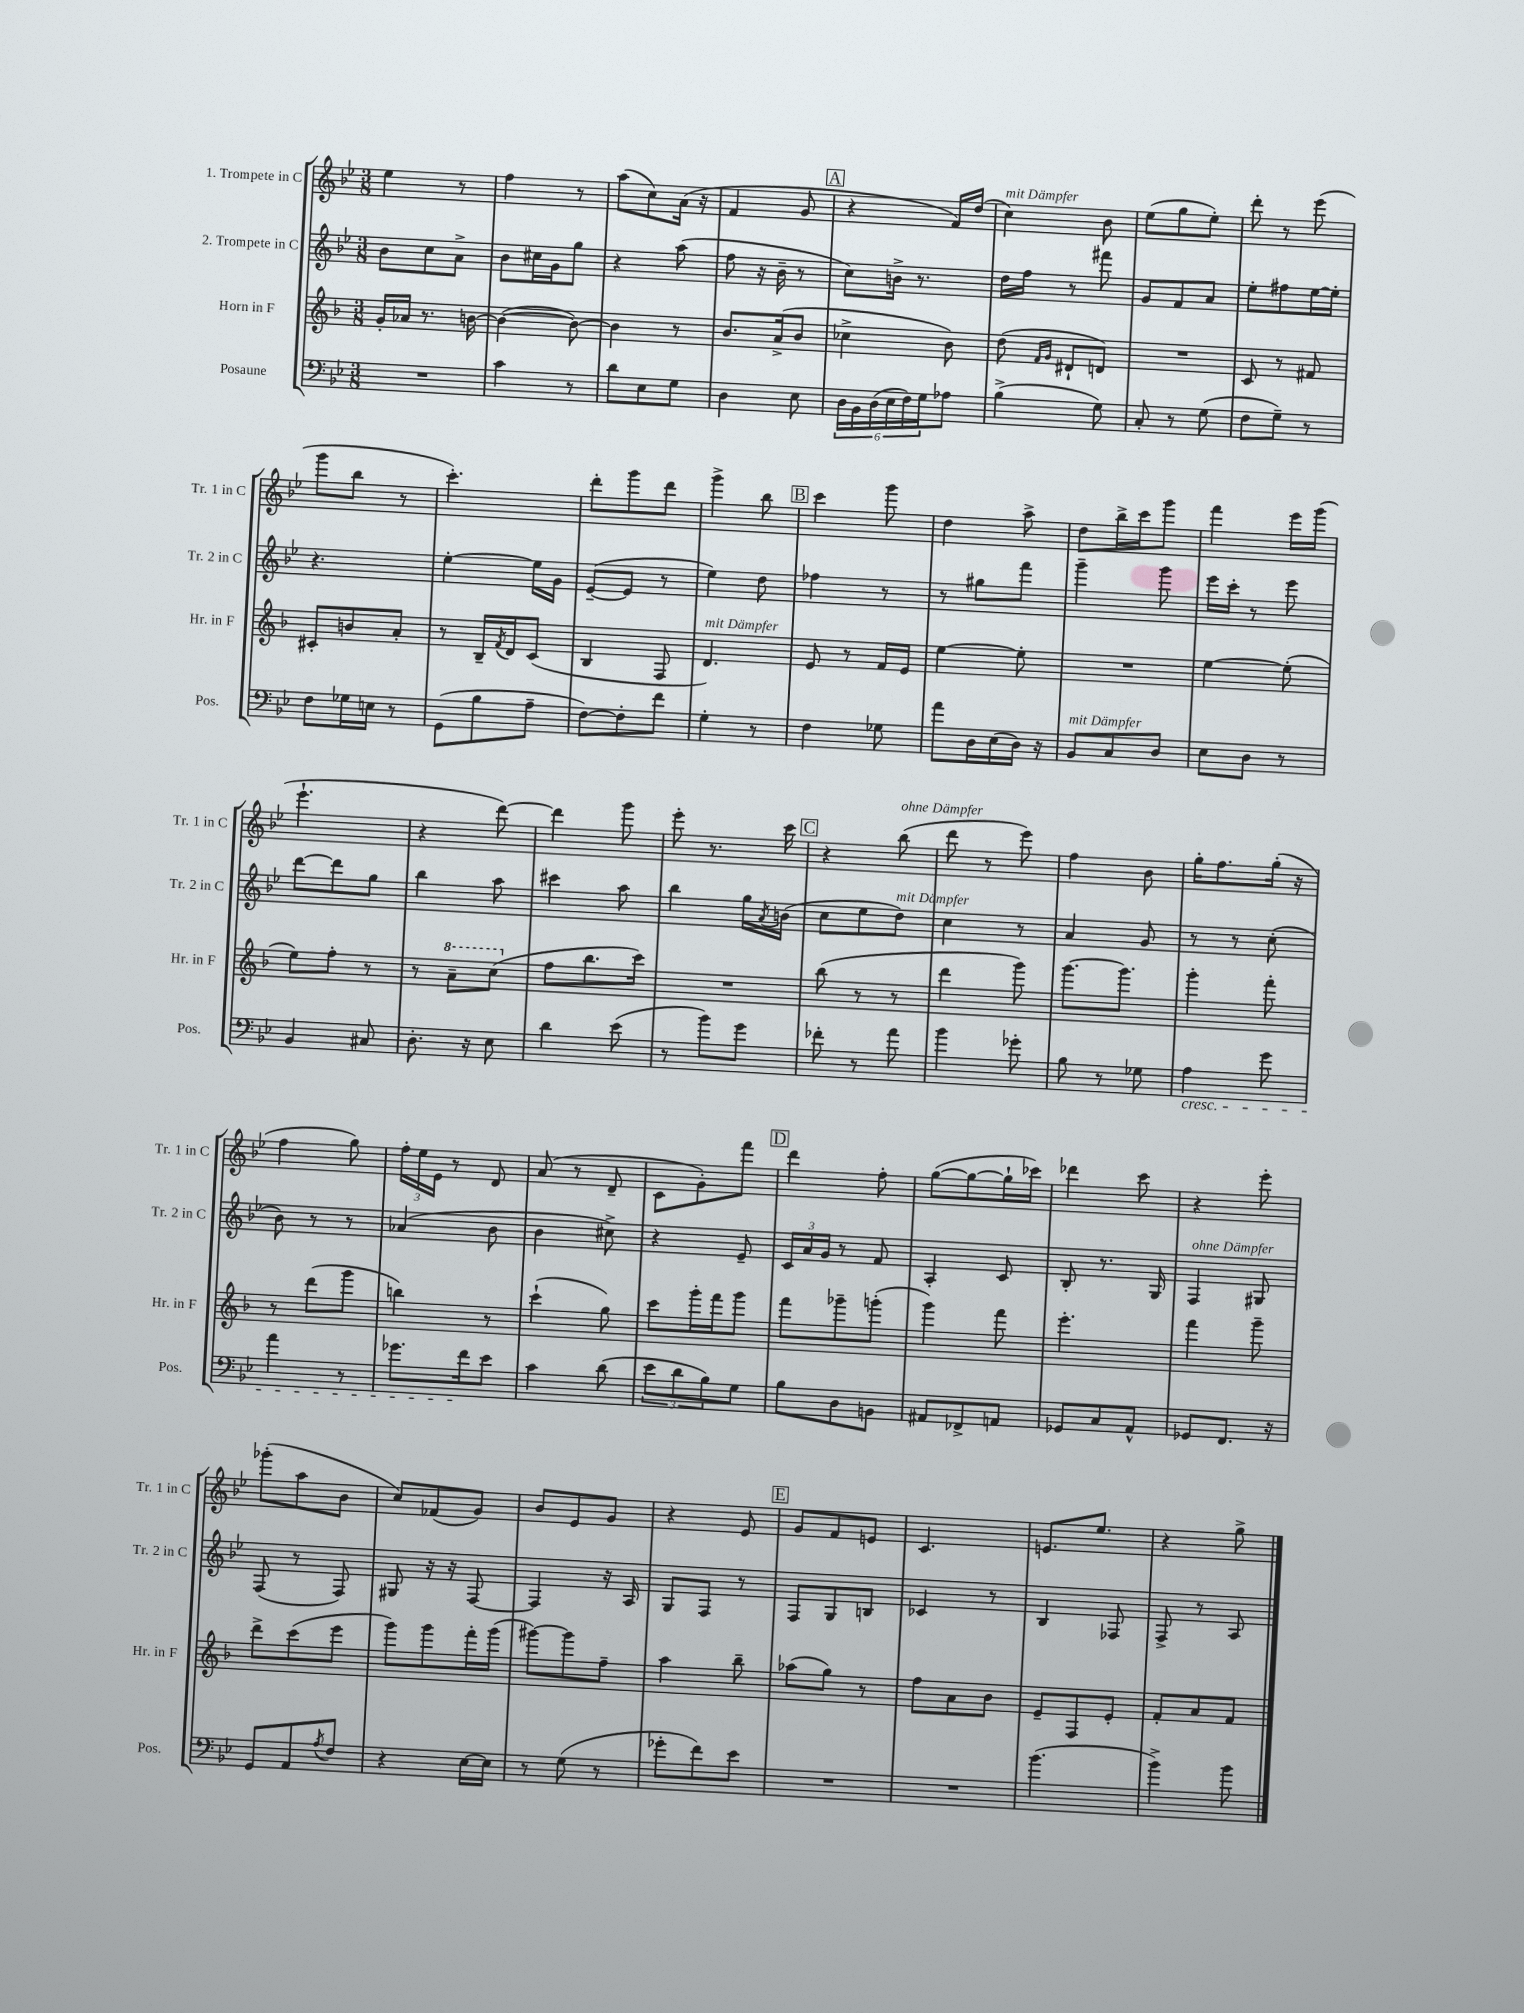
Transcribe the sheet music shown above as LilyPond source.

<<
\new StaffGroup <<
\new Staff = "s0" \with { instrumentName = "1. Trompete in C" shortInstrumentName = "Tr. 1 in C" } {
    \clef treble \key bes \major \numericTimeSignature \time 3/8
    ees''4 r8 |
    f''4 r8 |
    a''8( c''8) a'16( r16 |
    f'4 g'8 |
    \mark \markup { \box "A" } r4 f'16) d''16( |
    c''4^\markup { \italic "mit Dämpfer" }) bes'8 |
    ees''8( g''8 ees''8-.) |
    d'''8-. r8 ees'''8( |
    g'''8 bes''8 r8 |
    c'''4.-.) |
    d'''8-. g'''8 d'''8 |
    g'''4-> bes''8 |
    \mark \markup { \box "B" } c'''4 g'''8 |
    d''4 a''8-> |
    d''8 bes''16-> c'''16 g'''8 |
    f'''4 ees'''16 g'''16( |
    ees'''4.-! |
    r4 d'''8~) |
    d'''4 g'''8 |
    ees'''8-. r8. c'''16 |
    \mark \markup { \box "C" } r4 bes''8^\markup { \italic "ohne Dämpfer" }( |
    d'''8 r8 ees'''8) |
    f''4 bes'8 |
    g''16-. f''8. g''16-.( r16 |
    f''4 g''8) |
    \tuplet 3/2 { f''16-. ees''16 ees'16 } r8 d'8 |
    a'8( r8 d'8-- |
    c'8 g'8-.) f'''8 |
    \mark \markup { \box "D" } d'''4 f''8-. |
    g''8~( g''8~ g''16-! ces'''16) |
    des'''4 c'''8 |
    r4 ees'''8-. |
    ges'''8-.( a''8 bes'8 |
    c''8) fes'8( g'8) |
    bes'8 ees'8 g'8 |
    r4 ees'8 |
    \mark \markup { \box "E" } g'8 f'8 e'8 |
    c'4. |
    e'8. ees''8. |
    r4 g''8-> \bar "|." |
}
\new Staff = "s1" \with { instrumentName = "2. Trompete in C" shortInstrumentName = "Tr. 2 in C" } {
    \clef treble \key bes \major \numericTimeSignature \time 3/8
    bes'8 c''8 a'8-> |
    bes'8 cis''16 g'16 g''8 |
    r4 a''8( |
    f''8 r16 bes'16-- r8 |
    \mark \markup { \box "A" } c''8) b'16-> r8. |
    d''16 f''16 r8 fis'''8 |
    g'8 f'8 a'8 |
    ees''8-. fis''8 ees''16~ ees''16-. |
    r4. |
    ees''4~-. ees''16 g'16 |
    ees'8~--( ees'8 r8 |
    ees''4) d''8 |
    \mark \markup { \box "B" } fes''4 r8 |
    r8 gis''8 f'''8 |
    g'''4-- g'''8 |
    ees'''16 c'''16-. r8 ees'''8 |
    d'''8~ d'''8 g''8 |
    bes''4 a''8 |
    cis'''4 a''8 |
    bes''4 g''16 \acciaccatura { a'8 } b'16( |
    \mark \markup { \box "C" } c''8 ees''8 d''8^\markup { \italic "mit Dämpfer" }) |
    c''4 r8 |
    a'4 g'8 |
    r8 r8 c''8-.( |
    bes'8) r8 r8 |
    aes'4( bes'8 |
    bes'4 cis''8->) |
    r4 ees'8-- |
    \mark \markup { \box "D" } \tuplet 3/2 { c'16 a'16 g'16 } r8 f'8 |
    a4-. c'8 |
    bes8-. r8. g16 |
    f4^\markup { \italic "ohne Dämpfer" } gis8 |
    f8( r8 f8) |
    gis8 r16 r16 f8~ |
    f4 r16 a16 |
    g8 f8 r8 |
    \mark \markup { \box "E" } f8 g8 b8 |
    ces'4 r8 |
    bes4 fes8 |
    f8-> r8 a8 \bar "|." |
}
\new Staff = "s2" \with { instrumentName = "Horn in F" shortInstrumentName = "Hr. in F" } {
    \clef treble \key f \major \numericTimeSignature \time 3/8
    g'16-. aes'16 r8. b'16~ |
    b'4~( b'8~) |
    b'4 r8 |
    bes'8. a'16->( bes'8 |
    \mark \markup { \box "A" } ces''4-> bes'8) |
    d''8( \grace { f'16 g'16 } dis'8-! d'8) |
    R4. |
    c'8 r8 fis'8 |
    cis'8-. b'8 a'8-. |
    r8 bes16-- \acciaccatura { f'8 } d'16 c'8( |
    bes4 f8 |
    d'4.^\markup { \italic "mit Dämpfer" }) |
    \mark \markup { \box "B" } e'8 r8 f'16 e'16 |
    e''4~ e''8-. |
    R4. |
    e''4~ e''8-.( |
    e''8) f''8-. r8 |
    r8 \ottava #1 a''8-- c'''8( \ottava #0 |
    f''8 bes''8. c'''16) |
    R4. |
    \mark \markup { \box "C" } bes''8( r8 r8 |
    d'''4 g'''8) |
    g'''8.~ g'''8. |
    g'''4-. f'''8-. |
    r8 d'''8( g'''8 |
    b''4) r8 |
    c'''4-!( g''8) |
    c'''8 g'''16-. f'''16 g'''8 |
    \mark \markup { \box "D" } f'''8 ges'''8-- g'''8-.( |
    g'''4) f'''8 |
    e'''4.-. |
    f'''4 g'''8-- |
    d'''8-> c'''8( e'''8 |
    g'''8) g'''8 f'''16-. g'''16( |
    gis'''8~) gis'''8 f''8-- |
    a''4 bes''8-- |
    \mark \markup { \box "E" } aes''8( g''8) r8 |
    f''8 a'8 bes'8 |
    e'8-- f8 e'8-. |
    f'8-. a'8 f'8 \bar "|." |
}
\new Staff = "s3" \with { instrumentName = "Posaune" shortInstrumentName = "Pos." } {
    \clef bass \key bes \major \numericTimeSignature \time 3/8
    R4. |
    c'4 r8 |
    d'8 ees8 g8 |
    d4 ees8 |
    \mark \markup { \box "A" } \tuplet 6/4 { d16 bes,16 d16( ees16 f16) g16 } aes8 |
    bes4->( g8) |
    c8-. r8 g8( |
    f8 g8--) r8 |
    f8 ges16 e16 r8 |
    g,8( bes8 a8-- |
    f8~) f8-. f'8 |
    g4-. r8 |
    \mark \markup { \box "B" } f4 ges8 |
    a'8 d16 ees16( d16) r16 |
    bes,8^\markup { \italic "mit Dämpfer" } c8 d8 |
    ees8 d8 r8 |
    bes,4 cis8 |
    d8.-. r16 ees8 |
    d'4 ees'8( |
    r8 bes'8) g'8 |
    \mark \markup { \box "C" } fes'8-. r8 a'8 |
    bes'4 ges'8-. |
    bes8 r8 ges8 |
    a4\cresc g'8 |
    a'4 r8 |
    ges'8. f'16\! ees'8 |
    c'4 d'8( |
    \tuplet 3/2 { ees'8 d'8 bes8) } g8 |
    \mark \markup { \box "D" } bes8 d8 b,8 |
    ais,8 fes,8-> a,8 |
    ges,8 c8 a,8-^ |
    ges,8 f,8. r16 |
    g,8 a,8 \acciaccatura { a8 } f8 |
    r4 ees16~ ees16 |
    r8 g8( r8 |
    ges'8-. f'8) ees'8 |
    \mark \markup { \box "E" } R4. |
    R4. |
    bes'4.( |
    bes'4->) bes'8 \bar "|." |
}
>>
>>
\layout { \context { \Score \remove "Bar_number_engraver" } }
